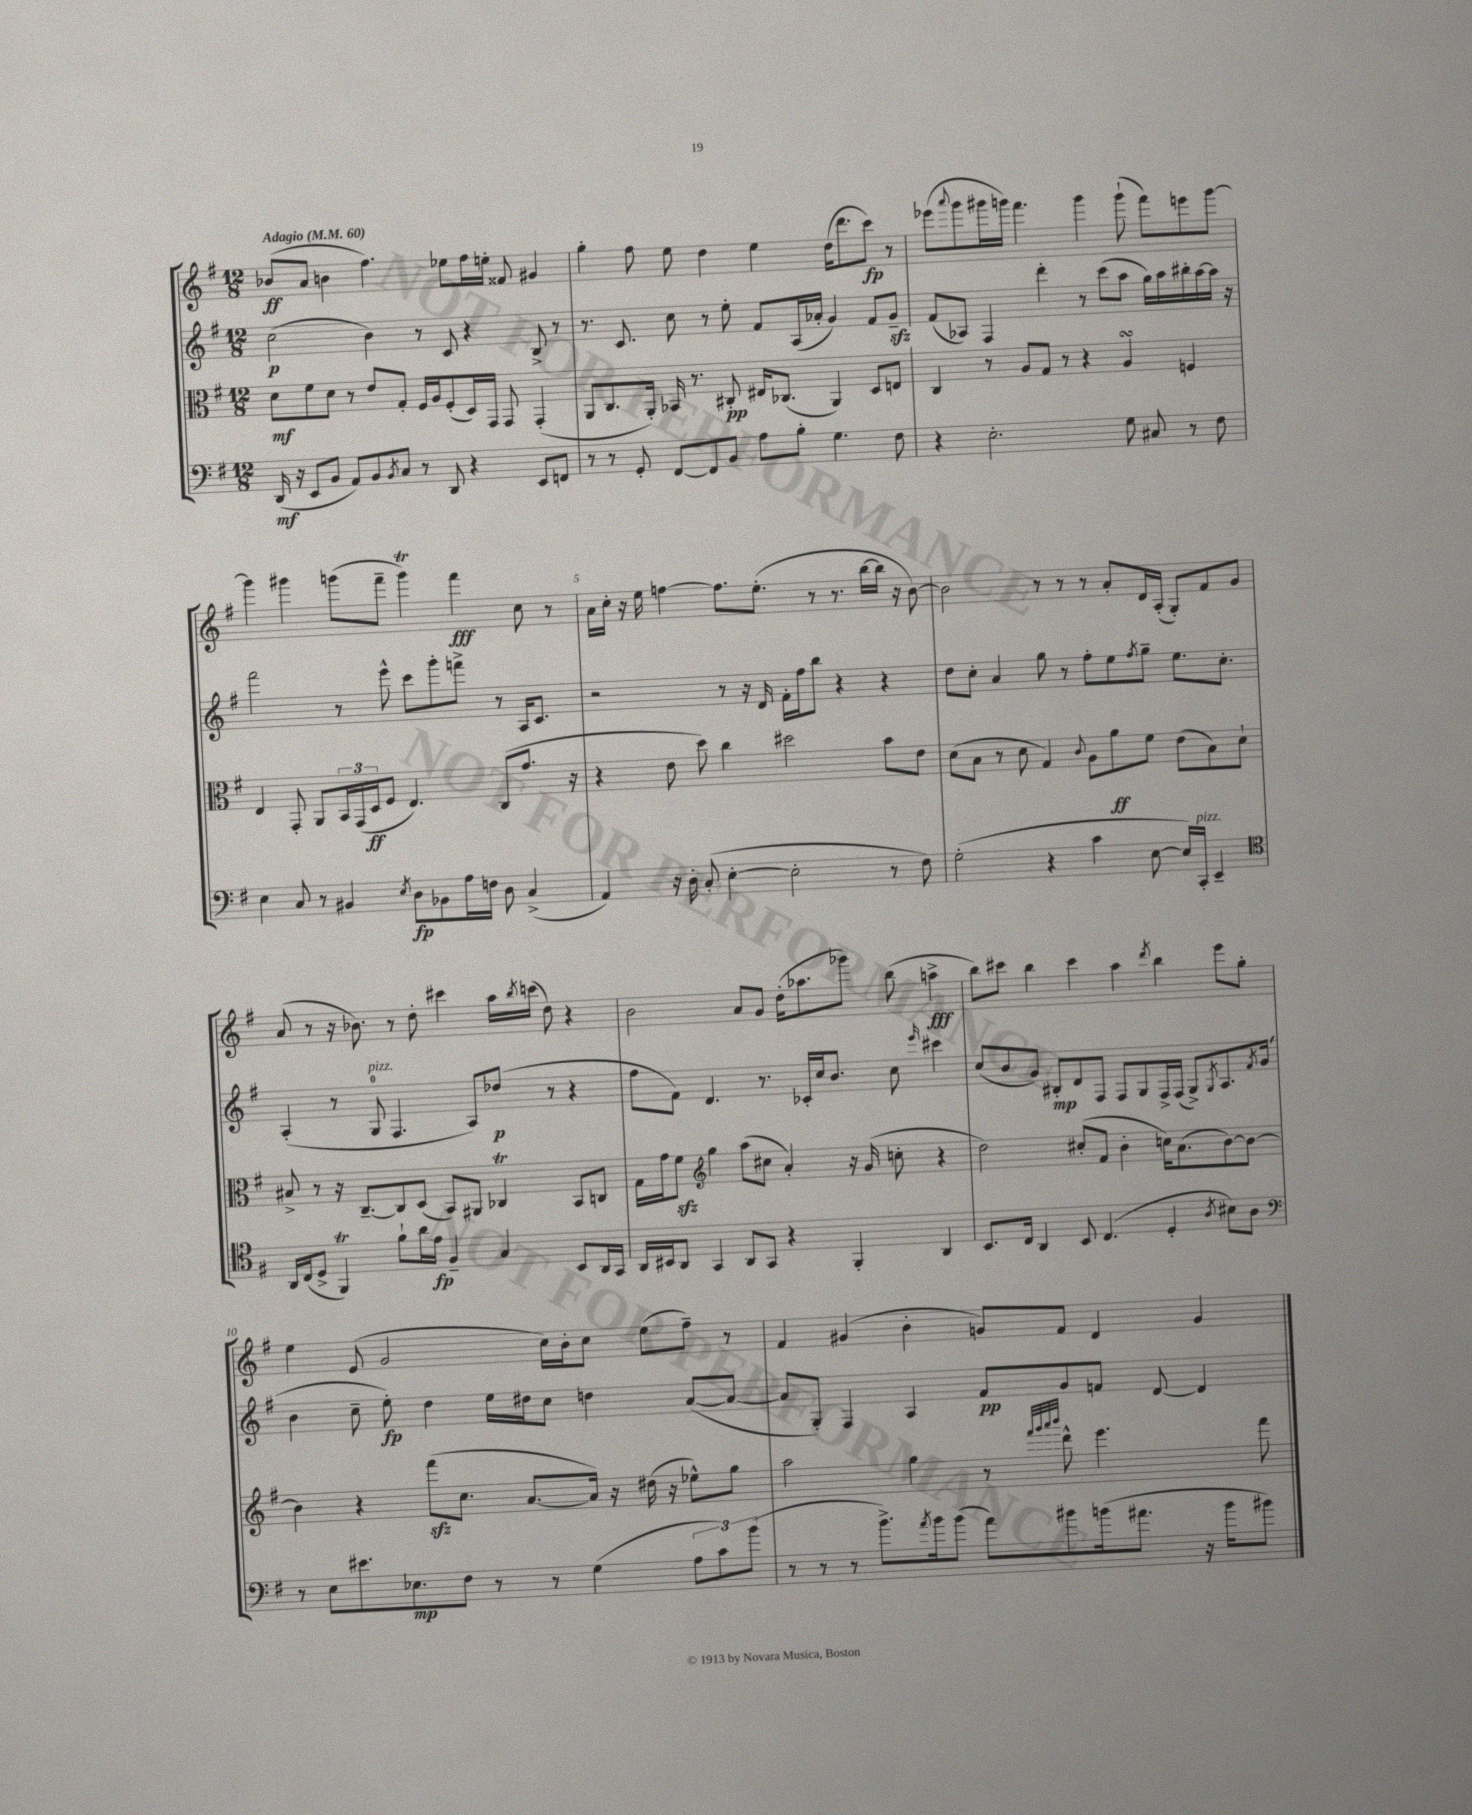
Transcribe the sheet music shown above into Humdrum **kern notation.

**kern	**kern	**kern	**kern
*staff4	*staff3	*staff2	*staff1
*clefF4	*clefC3	*clefG2	*clefG2
*k[f#]	*k[f#]	*k[f#]	*k[f#]
*M12/8	*M12/8	*M12/8	*M12/8
*MM60	*MM60	*MM60	*MM60
(16DD	8d	(2cc	(8b-
16r	.	.	.
8EE	8f#	.	8a
8BB	8d	.	4b
8AA)	8r	.	.
8BB	8e	4b)	4.ff#)
8qBB	.	.	.
8C	8G'	.	.
8r	16F#	8r	.
.	16A	.	.
8DD	(8F#'	8c	8ee-
4r	16D)	4r	16ff#
.	16GG	.	16ee'
.	8GG	.	8f##
8EE	(4GG'	8B^	4g#
8FF	.	8r	.
=	=	=	=
8r	8AA	8.r	4gg'
8r	8.C	.	.
.	.	8.c	.
8GG'	.	.	8ff#
.	16AA')	.	.
[8FF#	16BB-	8cc	8ee
.	8.r	.	.
8FF#]	.	8r	4dd
8BB	8C#'	8ee'	.
8A	16E#	8f#	4ee
.	(8.C-	.	.
8B'	.	(16A	.
.	.	16a-'	.
4.G	4AA)	4g)	(16dd
.	.	.	8.ddd
.	8D	8f#	8ccc)
8F#	8E	8g~	8r
=	=	=	=
4r	4C	(8f#	(8eee-
.	.	.	8qqaaa
.	.	8A-)	8ggg
2.E'	8r	4F#	16ggg#
.	.	.	16ggg)
.	8A	.	4.fff#
.	8G	4ddd'	.
.	8r	.	.
.	4r	8r	4ggg
.	.	(8ccc	.
8G	4A	8aa	(8ggg`
8C#	.	16gg)	8fff#)
.	.	16aa	.
8r	4F	16bb#'	8eee
.	.	[16aa	.
8F#	.	16aa]	[8ggg
.	.	16r	.
=	=	=	=
4E	4E	2fff#	4ggg]
8C	8GG'	.	4ggg#
8r	8AA	.	.
4BB#	24BB	8r	(8ggg
.	(24GG	.	.
.	24D	.	.
.	8F#	8eee^^	8fff#~
8qE	.	.	.
8D	4.E)	8ccc	4ggg)
8BB-	.	8ggg'	.
16A	.	8fff^	4fff#
16F	.	.	.
8D	(8C	8r	.
(4C^	8.g	16A	8cc
.	.	8.c	.
.	.	.	8r
.	16r	.	.
=	=	=	=
4AA)	4r	2r	16a
.	.	.	16cc'
.	.	.	16r
.	.	.	16ee
16r	8e	.	[4ff
16D'	.	.	.
(8C'	8dd)	.	.
[4E'	4cc	8r	8.ff]
.	.	16r	.
.	.	16d	(8.ee'
2E']	2dd#	16f#'	.
.	.	16ff#	.
.	.	8bb	8r
.	.	4r	8.r
.	.	.	[16bb
8r	8b	4r	16bb]
.	.	.	16r
8F#)	8e	.	[8b)
=	=	=	=
(2G'	(8d	8dd	2b]
.	8B	8cc'	.
.	8r	4a	.
.	8d	.	.
4r	4G)	8gg	8r
.	.	8r	8r
.	8qqc	.	.
4c	8A	8ff#'	8r
.	8a	8ee	8a'
.	.	8qff#	.
[8E	8f#	8gg~	16d
.	.	.	(16A'
16E])	(8e	8.ee	8G')
16CC'	.	.	.
4EE~	8B)	.	8f#
.	.	8.cc'	.
.	8d`	.	8g
=	=	=	=
*clefC4	*	*	*
16AA	8B#^	(4A'	(8a
(16C	.	.	.
8D^	8r	.	8r
4FF#)	16r	8r	16r
.	[8.C~	.	8.b-)
.	.	8G	.
8f#`	8C]	4.F#	8r
16a	(8D	.	8dd'
16e	.	.	.
4F#~	8BB)	.	4ccc#
.	8AA#	8A)	.
4G	4C-	(8dd-	16aa
.	.	.	8qbb
.	.	.	(16ccc
.	.	8r	8dd)
8BB	8BB	4r	4r
16AA	8C	.	.
16GG	.	.	.
=	=	=	=
16AA	16G	8ff#	2b
16BB#	16g	.	.
8AA	8f#	8f#)	.
*	*clefG2	*	*
4GG	4gg	4.d	.
8AA	(8aa	.	8a
8GG	8cc#	8.r	8g
4r	4a')	.	(16dd'
.	.	16c-'	8.aa-
.	.	16cc	.
.	.	8.b	.
4FF#'	16r	.	8ggg-)
.	(16g	.	.
.	8cc'	8cc	(8bb
.	.	16qqeee	.
4AA	4r	4ccc#	4aa^
=	=	=	=
8.BB	2dd)	(8cc	8bb)
.	.	8b	8ccc#
16C	.	.	.
4AA	.	8g)	4bb
.	.	8B#'	.
8BB	(8cc#'	8d	4ccc#
(4.C	8f#	8F#	.
.	4b'	8F#	4aa
.	.	8G	.
.	.	.	8qddd
4D'	16cc)	16F#^	4bb
.	(8.a	(16F#	.
.	.	8G^)	.
8qA	.	8qG	.
8B#)	[8b)	8.A	8eee
8A	8b_	.	8gg'
.	.	8qf#	.
.	.	(16g	.
=	=	=	=
*clefF4	*	*	*
8r	4b]	4b	4ee
8E	.	.	.
8.e#	4r	8cc~	(8e
.	.	8ee')	2g
8.E-	.	.	.
.	(8fff#	4dd	.
8F#	8.cc	.	.
8r	.	16ee	.
.	[8.a	16dd#	.
8r	.	8cc	16cc)
.	.	.	16b'
(4G	16a])	4dd	8cc
.	16r	.	.
.	(16dd#	.	(8ee
.	16r	.	.
12A	8ee-^^)	([8a	8ff#~)
12c)	.	.	.
.	8gg	8a_	8r
(12b	.	.	.
=	=	=	=
8r	2aa	8a]	4f#
8r	.	8G')	.
8r	.	4F#	(4g#
8.b^)	.	.	.
.	4gg	4A	4b'
8qa	.	.	.
16b	.	.	.
(8b	.	.	.
8a)	8r	8f#	8g)
.	32qqfff#	.	.
.	32qqggg	.	.
.	32qqaaa	.	.
.	32qqbbb	.	.
8b#	8ddd^^	8g	8f#
(16b	4.eee	8f	4d
8.a#	.	.	.
.	.	[8d	.
16r	.	4d]	4g
16b	.	.	.
8b#)	8fff#	.	.
==	==	==	==
*-	*-	*-	*-
